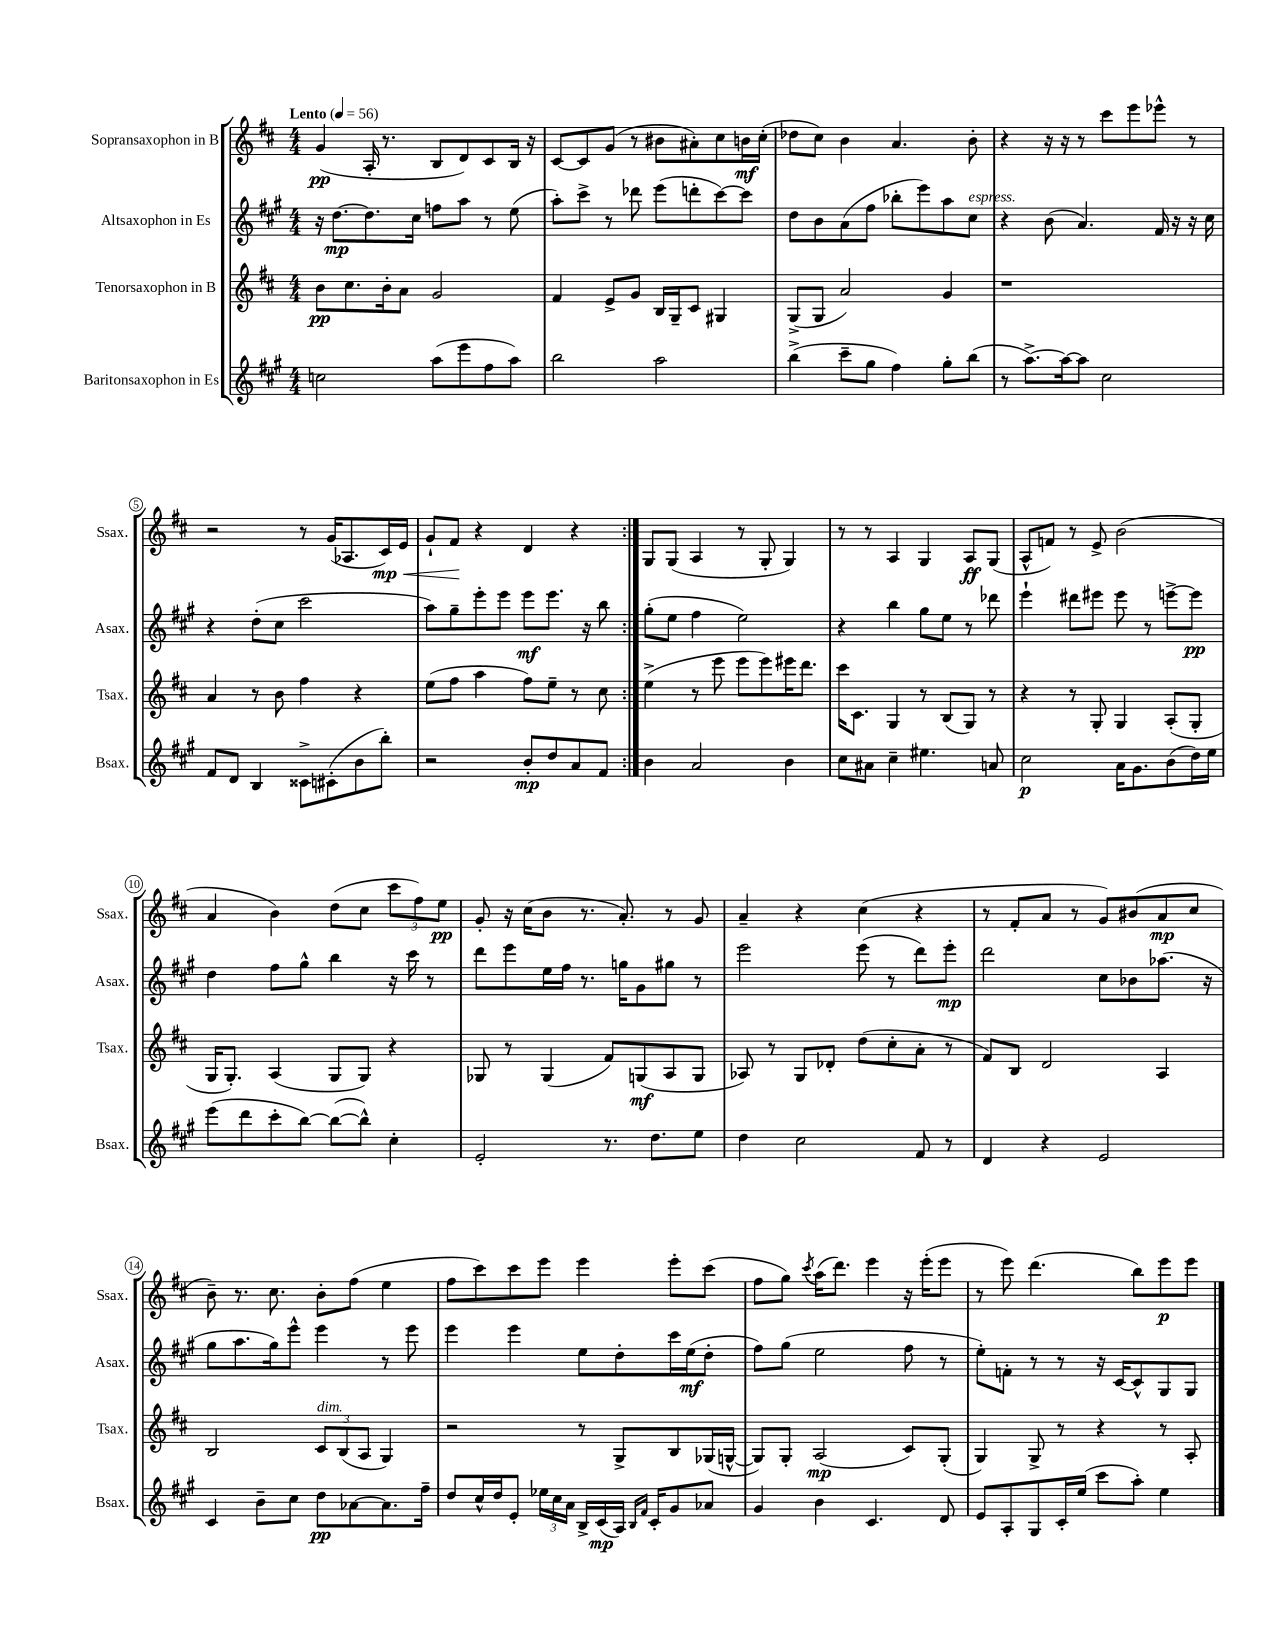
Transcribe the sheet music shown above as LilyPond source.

<<
\new StaffGroup <<
\new Staff = "s0" \with { instrumentName = "Sopransaxophon in B" shortInstrumentName = "Ssax." } {
    \clef treble \key d \major \numericTimeSignature \time 4/4 \tempo "Lento" 4 = 56
    \autoBeamOff \repeat volta 2 { g'4\pp( a16-. r8. b8[ d'8) cis'8 b16] r16 |
    cis'8[~ cis'8 g'8]( r8 bis'8[ ais'8-.) cis''8 b'16\mf cis''16]-.( |
    des''8[ cis''8]) b'4 a'4. b'8-. |
    r4 r16 r16 r8 cis'''8[ e'''8 ees'''8]-^ r8 |
    r2 r8 g'16[( aes8. cis'16\mp\<) e'16] |
    g'8[-! fis'8]\! r4 d'4 r4 | }
    g8[ g8]( a4 r8 g8-. g4) |
    r8 r8 a4 g4 a8[\ff g8]( |
    a8[-^ f'8]) r8 e'8-> b'2( |
    a'4 b'4) d''8[( cis''8] \tuplet 3/2 { cis'''8[ fis''8) e''8]\pp } |
    g'8-. r16 cis''16[( b'8] r8. a'8.-.) r8 g'8 |
    a'4-- r4 cis''4( r4 |
    r8 fis'8[-. a'8] r8 g'8[) bis'8( a'8\mp cis''8] |
    b'8--) r8. cis''8. b'8[-. fis''8]( e''4 |
    fis''8[ cis'''8) cis'''8 e'''8] e'''4 e'''8[-. cis'''8]( |
    fis''8[ g''8]) \acciaccatura { cis'''8 } a''16[( d'''8.]) e'''4 r16 e'''16[-.( e'''8] |
    r8 e'''8) d'''4.( b''8[) e'''8\p e'''8] \bar "|." |
}
\new Staff = "s1" \with { instrumentName = "Altsaxophon in Es" shortInstrumentName = "Asax." } {
    \clef treble \key a \major \numericTimeSignature \time 4/4
    \autoBeamOff \repeat volta 2 { r16 d''8.[~\mp d''8. cis''16] f''8[ a''8] r8 e''8( |
    a''8[-.) cis'''8]-> r8 des'''8 e'''8[( d'''8-. cis'''8~) cis'''8] |
    d''8[ b'8 a'8( fis''8] bes''8[-. e'''8) a''8 cis''8]^\markup { \italic "espress." } |
    r4 b'8( a'4.) fis'16 r16 r16 cis''16 |
    r4 d''8[-.( cis''8] cis'''2 |
    a''8[) gis''8-- e'''8-. e'''8] e'''8[\mf e'''8.] r16 b''8 | }
    gis''8[-.( e''8] fis''4 e''2) |
    r4 b''4 gis''8[ e''8] r8 des'''8 |
    e'''4-! dis'''8[ eis'''8] eis'''8 r8 e'''8[~-> e'''8]\pp |
    d''4 fis''8[ gis''8]-^ b''4 r16 cis'''16 r8 |
    d'''8[ e'''8 e''16 fis''16] r8. g''16[ gis'8 gis''8] r8 |
    e'''2 e'''8( r8 d'''8[) e'''8]-.\mp |
    d'''2 cis''8[ bes'8 aes''8.]( r16 |
    gis''8[ a''8. gis''16) e'''8]-^ e'''4 r8 e'''8 |
    e'''4 e'''4 e''8[ d''8-. cis'''16 e''16\mf( d''8]-. |
    fis''8[) gis''8]( e''2 fis''8 r8 |
    e''8[-.) f'8]-. r8 r8 r16 cis'16[~ cis'8-^ gis8 gis8] \bar "|." |
}
\new Staff = "s2" \with { instrumentName = "Tenorsaxophon in B" shortInstrumentName = "Tsax." } {
    \clef treble \key d \major \numericTimeSignature \time 4/4
    \autoBeamOff \repeat volta 2 { b'8[\pp cis''8. b'16-. a'8] g'2 |
    fis'4 e'8[-> g'8] b16[ g16-- cis'8] gis4 |
    g8[->( g8] a'2) g'4 |
    r1 |
    a'4 r8 b'8 fis''4 r4 |
    e''8[( fis''8] a''4 fis''8[) e''8]-- r8 cis''8 | }
    e''4->( r8 e'''8 e'''8[ e'''8) eis'''16 d'''8.] |
    cis'''16[ cis'8.] g4 r8 b8[( g8]) r8 |
    r4 r8 g8-. g4 a8[-.( g8]-. |
    g16[ g8.]-.) a4( g8[ g8]) r4 |
    ges8 r8 ges4( fis'8[) g8\mf( a8 g8] |
    aes8) r8 g8[ des'8]-. d''8[( cis''8-. a'8]-. r8 |
    fis'8[) b8] d'2 a4 |
    b2 \tuplet 3/2 { cis'8[^\markup { \italic "dim." } b8( a8] } g4) |
    r2 r8 g8[-> b8 ges16( g16]~-^ |
    g8[) g8]-. a2\mp( cis'8[) g8]-.( |
    g4) g8-> r8 r4 r8 a8-. \bar "|." |
}
\new Staff = "s3" \with { instrumentName = "Baritonsaxophon in Es" shortInstrumentName = "Bsax." } {
    \clef treble \key a \major \numericTimeSignature \time 4/4
    \autoBeamOff \repeat volta 2 { c''2 a''8[( e'''8 fis''8 a''8]) |
    b''2 a''2 |
    b''4->( cis'''8[-- gis''8] fis''4) gis''8[-. b''8]( |
    r8 a''8.[~->) a''16~ a''8] cis''2 |
    fis'8[ d'8] b4 cisis'8[-> cis'8-.( b'8 b''8]-.) |
    r2 b'8[-.\mp d''8 a'8 fis'8] | }
    b'4 a'2 b'4 |
    cis''8[ ais'8] cis''4-- eis''4. a'8 |
    cis''2\p a'16[ gis'8. b'8( d''16) e''16] |
    e'''8[( d'''8 cis'''8-. b''8]~) b''8[~( b''8]-^) cis''4-. |
    e'2-. r8. d''8.[ e''8] |
    d''4 cis''2 fis'8 r8 |
    d'4 r4 e'2 |
    cis'4 b'8[-- cis''8] d''8[\pp aes'8~ aes'8. fis''16]-- |
    d''8[ cis''16-^ d''16 e'8]-. \tuplet 3/2 { ees''16[ cis''16 a'16] } b16[-> cis'16\mp( a16]) \grace { b16[ fis'16] } cis'16[-. gis'8 aes'8] |
    gis'4 b'4 cis'4. d'8 |
    e'8[ a8-. gis8 cis'16-. e''16]( cis'''8[ a''8]-.) e''4 \bar "|." |
}
>>
>>
\layout { \context { \Score \override BarNumber.stencil = #(make-stencil-circler 0.1 0.3 ly:text-interface::print) } }
